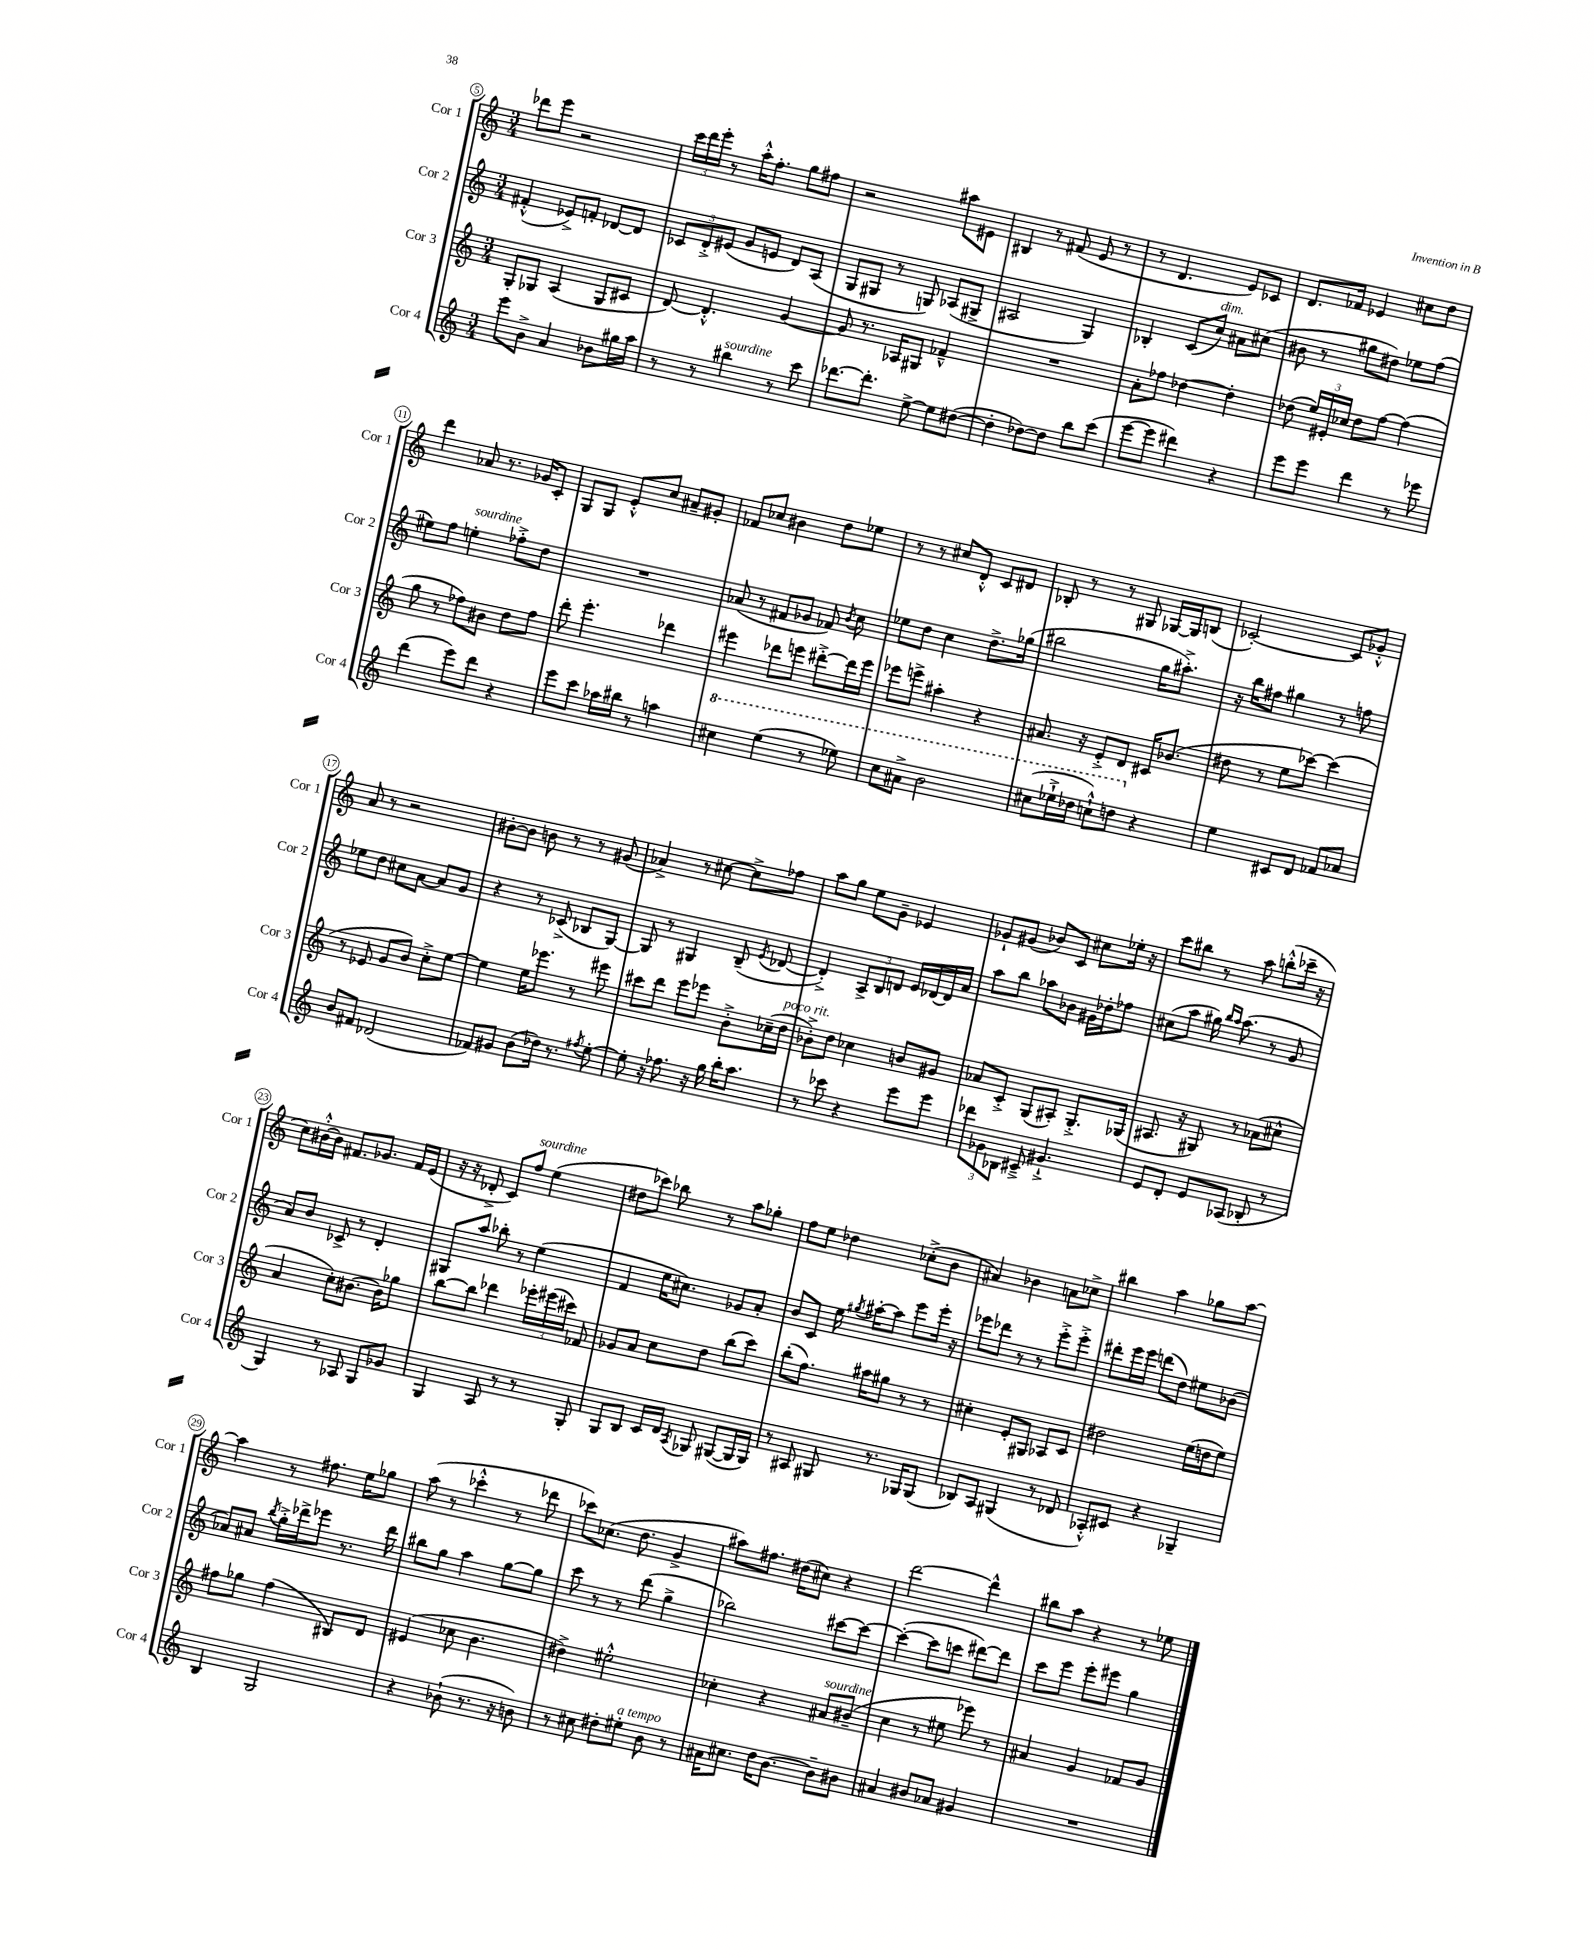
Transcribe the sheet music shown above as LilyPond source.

<<
\new StaffGroup <<
\new Staff = "s0" \with { instrumentName = "Cor 1" shortInstrumentName = "Cor 1" } {
    \clef treble \key c \major \numericTimeSignature \time 3/4
    \autoBeamOff des'''8[ e'''8] r2 |
    \tuplet 3/2 { c'''16[ d'''16 e'''16]-. } r8 a''16[-.-^ f''8.]-. g''8[ fis''8] |
    r2 ais''8[ eis'8] |
    bis4 r8 fis'8( e'8 r8 |
    r8 d'4. e'8[) ces'8] |
    d'8.[ fes'16] ees'4 cis''8[ d''8] |
    d'''4 aes'8 r8. ges'16[ c'8]-. |
    g8[ g8] e'8[-.-^ c''8] ais'8[-- gis'8]-. |
    fes'8[ ces''8] bis'4 d''8[ ees''8] |
    r8 r8 cis''8[ d'8]-.-^ c'8[ dis'8] |
    bes8-. r8 r8 gis8 ges16[~ ges16 b8]( |
    ces'2~-.) ces'8[ ges'8]-.-^ |
    a'8 r8 r2 |
    bis'8[~-. bis'8] b'8 r8 r8 gis'8( |
    aes'4->) r8 cis''8~ cis''8[-> fes''8] |
    a''8[ g''8] e''8[ g'8]-- ees'4 |
    ges'8[-! gis'8]( bes'8[) c'8] cis''8[ ees''16]-. r16 |
    c'''8[ bis''8] r8 a''8 b''8[-.-^( ces'''16]-- r16 |
    c''8[) bis'16~-.-^ bis'16] fis'8.[ ges'8.] fis'16[ e'16]( |
    r16 r16 des'8-.-> c'8[) f''8]^\markup { \italic "sourdine" } e''4( |
    dis''8[ ces'''8]) bes''8 r8 a''8[ ges''8]-. |
    f''8[ e''8] des''4 ces''8[-.->( b'8] |
    ais'4) bes'4 a'8[ ces''8]-> |
    bis''4 a''4 ges''8[ a''8]~ |
    a''4 r8 fis''8. e''16[ ges''8] |
    a''8( r8 ces'''4-.-^ r8 des'''8 |
    ces'''8[) ces''8.]( d''8. g'4-> |
    ais''8[) fis''8.] dis''16[( cis''8]) r4 |
    d'''2~ d'''4-^ |
    bis''8[ a''8] r4 r8 ees''8 \bar "|." |
}
\new Staff = "s1" \with { instrumentName = "Cor 2" shortInstrumentName = "Cor 2" } {
    \clef treble \key c \major \numericTimeSignature \time 3/4
    \autoBeamOff fis'4-.-^( ees'8[->) f'8]-. des'8[~ des'8] |
    \tuplet 3/2 { ces'8[ d'8-.-> eis'8]( } g'8[ e'8] d'8[) a8]( |
    g8[ gis8] r8 g8) aes8[( gis8]-> |
    ais2 g4) |
    bes4-. c'8[( c''8]^\markup { \italic "dim." }) ais'8[ cis''8]( |
    bis'8 r8 gis''8[ dis''8]) ees''8[ f''8]( |
    eis''8[) f''8] e''4-.^\markup { \italic "sourdine" } fes''8[-.-> d''8] |
    R2. |
    aes'8( r8 fis'8[ ges'8] fes'8) \acciaccatura { b'8 } c''8 |
    ees''8[ d''8] c''4 d''8.[-> ges''16]( |
    bis''2 g''16[ ais''8.]-.->) |
    r16 b''16[ fis''8] gis''4 r8 f''8 |
    ees''8[ d''8] cis''8[ a'8]~ a'8[ g'8] |
    r4 r8 ces'8->( bes8[ g8]~) |
    g8 r8 gis4 b8--( \acciaccatura { e'8 } des'8~ |
    des'4-.->) \tuplet 3/2 { a8[-> b8 d'8] } e'16[ des'16~ des'16 a'16] |
    a''8[ b''8] aes''8[ bes'8] gis'16[ des''16-. fes''8] |
    cis''8[( a''8] gis''16) \grace { b''16[ a''16] } a''8.( r8 g'8 |
    a'8[) b'8] ces'8-> r8 d'4-. |
    gis8[ a''8] bes''8-. r8 e''4( |
    f'4 e''16[ cis''8.]) ges'8[ a'8]-. |
    b'8[ c'8] e''16 \acciaccatura { gis''8 } ais''16[~-. ais''8] e'''8[ e'''16]-. r16 |
    ees'''8[ des'''8] r8 r8 ees'''8[-.-> ees'''8]-.-> |
    dis'''8[-. e'''16 e'''16] d'''8[( d''8]) eis''8[ bes'8]( |
    aes'8[) ais'8] \acciaccatura { b''8 } g''16[-.-> des'''16-> ees'''8] r8. des'''16 |
    bis''8[ g''8] a''4 g''8[~ g''8] |
    c'''8 r8 r8 d'''8( g''4-> |
    bes''2) cis'''8[~ cis'''8]~ |
    cis'''4~-.( cis'''8[ c'''8] dis'''8[~) dis'''8] |
    c'''8[ e'''8] e'''8[-. eis'''8] g''4 \bar "|." |
}
\new Staff = "s2" \with { instrumentName = "Cor 3" shortInstrumentName = "Cor 3" } {
    \clef treble \key c \major \numericTimeSignature \time 3/4
    \autoBeamOff g8[-. ges8] a4( ges8[ cis'8] |
    d'8~) d'4.-.-^ g'4~ |
    g'8 r8. aes16[ gis8] fes'4---^ |
    R2. |
    a'8[-. fes''8] des''4~ des''4-. |
    des''8( \tuplet 3/2 { e''16[) eis'16-. ces''16] } des''8[ f''8]~ f''4( |
    g''8 r8 fes''8[) bis'8] d''8[ fes''8] |
    d'''8-. e'''4.-. des'''4 |
    eis'''4 des'''8[ e'''8] dis'''8[~-.-> dis'''16 e'''16] |
    ees'''8[ e'''8]-> ais''4-. r4 |
    ais'8. r16 e'8[-.-> d'8] cis'16[ bes'8.]( |
    dis''8 r8 e''8[ ces'''8]~) ces'''4( |
    r8 ees'8 g'8[ b'8]) c''8[-.-> e''8]~ |
    e''4 e''16[ ees'''8.] r8 eis'''8 |
    cis'''8[ d'''8] e'''8[ ees'''8] b'8[-.-> ces''16--( d''16]^\markup { \italic "poco rit." } |
    bes'8[-.->) d''8] ces''4 b'8[ gis'8] |
    aes'8[ c'8]-.-> g8[( ais8]-.) g8.[-.-> ges16]( |
    ais8. r16 gis8) r8 aes'8[( cis''8]-^ |
    a'4 c''8[-.) bis'8.]~ bis'16[ ges''8] |
    b''8[~ b''8] des'''4 \tuplet 3/2 { ees'''16[-. eis'''16( cis'''16]) } fes'8 |
    ges'8[ a'8] c''8[ d''8] b''8[( c'''8]) |
    b''8[-.( f''8.]) ais''16[ gis''8] r8 r8 |
    cis''4-. e'8[-. gis8] aes8[ c'8] |
    dis''2 e''16[( d''16 e''8]) |
    fis''8[ ges''8] fis''4( bis8[) d'8] |
    eis'4( ces''8 b'4. |
    dis''4->) eis''2-.-^ |
    ces''4-. r4 ais'8[^\markup { \italic "sourdine" } bis'8]--( |
    c''4 r8 eis''8 ees'''8) r8 |
    ais'4 g'4 fes'8[ g'8] \bar "|." |
}
\new Staff = "s3" \with { instrumentName = "Cor 4" shortInstrumentName = "Cor 4" } {
    \clef treble \key c \major \numericTimeSignature \time 3/4
    \autoBeamOff e'''8[ b'8]-> a'4 bes'8[ gis''16 a''16] |
    r8 r8 bis''4^\markup { \italic "sourdine" } r8 c'''8 |
    des'''8.[~ des'''8.]-. e''8~-> e''8[ dis''8]~( |
    dis''4-. des''8[~) des''8] b''8[ c'''8]( |
    e'''8[~ e'''8] dis'''4) r4 |
    e'''8[ e'''8] d'''4 r8 ees'''8 |
    d'''4( e'''8[) d'''8] r4 |
    e'''8[ c'''8] aes''16[ bis''16] r8 a''4 |
    \ottava #1 cis'''4 e'''4( r8 ees'''8) |
    c'''8[ ais''8]-> b''2 |
    cis'''8[( ees'''16-!-> des'''16] c'''8[-!-^) d'''8] \ottava #0 r4 |
    e''4 cis'8[ d'8] fes'8[ aes'8] |
    b'8[ fis'8] des'2( |
    fes'8[) gis'8] b'8[( des''16]) r8. \acciaccatura { fis''8 } e''8~-. |
    e''8-. r16 fes''8. r16 g''16 b''16[-. a''8.] |
    r8 ces'''8 r4 e'''8[ e'''8] |
    \tuplet 3/2 { des'''8[ ges'8 bes8] } cis'8---> gis'4.-!-> |
    e'8[ d'8]-. e'8[ aes8]( bes8-. r8 |
    g4) r8 aes8 g8[ ges'8] |
    g4 a8 r8 r8 g8-. |
    g8[ b8] c'16[ d'16] \acciaccatura { a8 } ges8 gis8[~( gis16 gis16]) |
    r8 ais8 gis8 r8. ges16[ ges8]( |
    bes8[) a8] gis4( r8 des'8 |
    aes8[-.-^) cis'8] r4 ges4-- |
    b4 g2 |
    r4 bes'8-!( r8. r16 b'8) |
    r8 cis''8 dis''8[-. eis''8]-.^\markup { \italic "a tempo" } b'8 r8 |
    ais'16[ cis''8.] d''16[ b'8.]~ b'8[-- bis'8] |
    ais'4 bis'8[ aes'8] gis'4 |
    R2. \bar "|." |
}
>>
>>
\layout { \context { \Score currentBarNumber = #5 \override BarNumber.stencil = #(make-stencil-circler 0.1 0.3 ly:text-interface::print) } }
